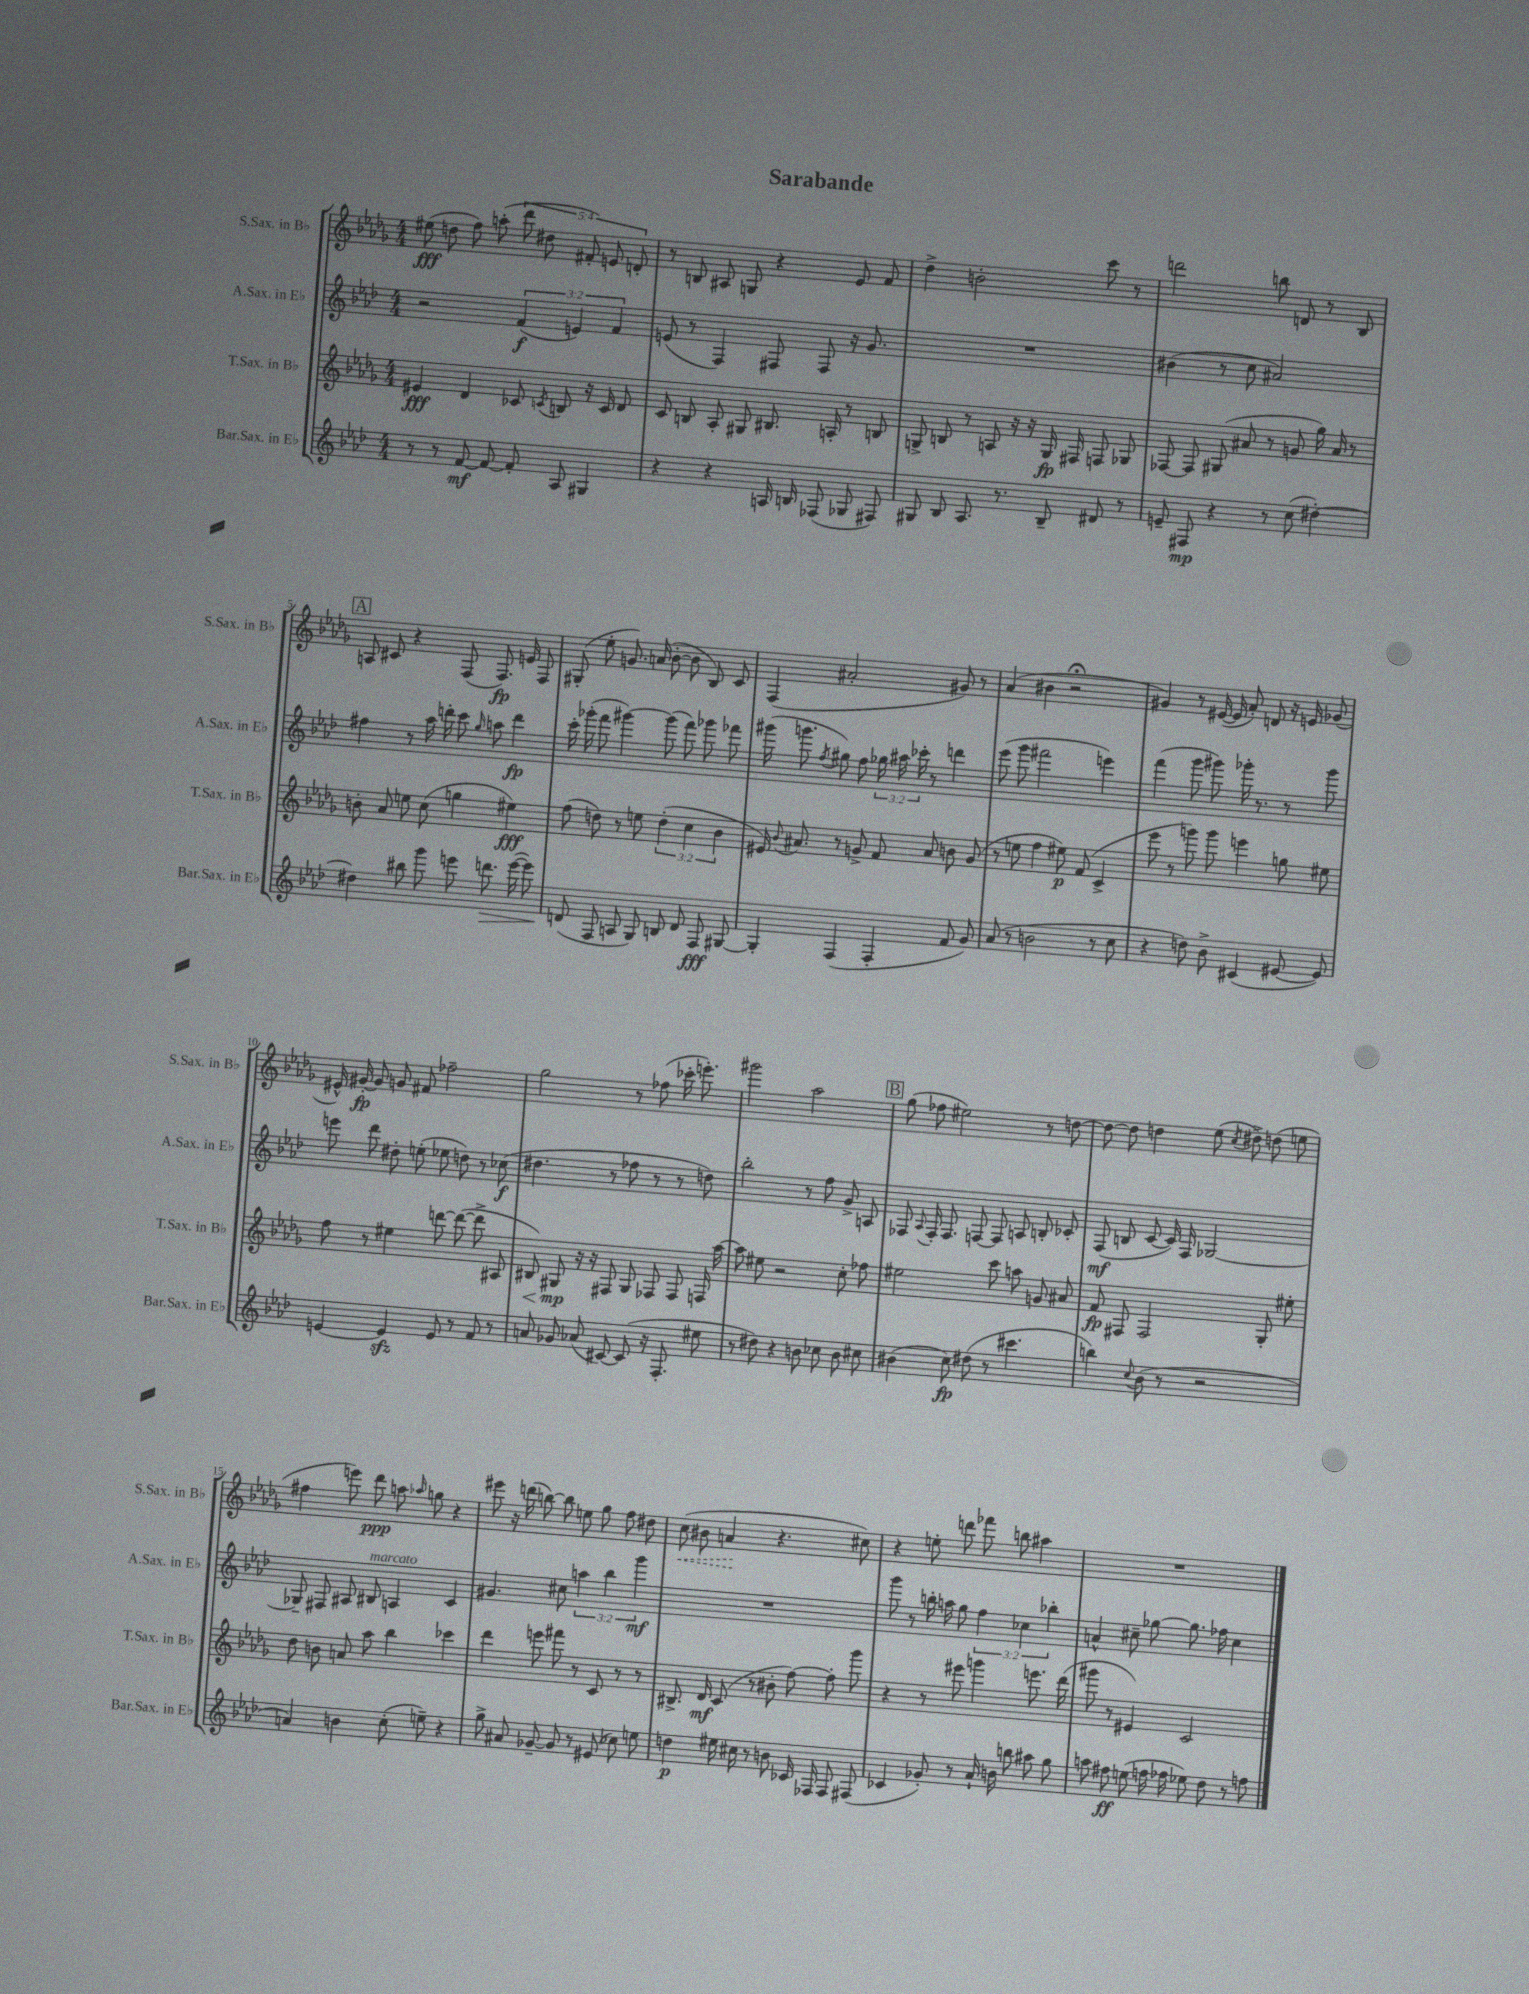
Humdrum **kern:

**kern	**kern	**kern	**kern
*staff4	*staff3	*staff2	*staff1
*clefG2	*clefG2	*clefG2	*clefG2
*k[b-e-a-d-]	*k[b-e-a-d-g-]	*k[b-e-a-d-]	*k[b-e-a-d-g-]
*M4/4	*M4/4	*M4/4	*M4/4
8r	4e#/	2r	(8ee#\
8r	.	.	8dd\
[8f/	4d-/	.	8ff\)
8f/_	.	.	(8aa'\
8f'/]	8c-/	(6f/	10ddd-\
.	.	.	10dd#\
.	8qc/	.	.
8A-/	8B/	.	.
.	.	6e/)	.
.	.	.	10f#'/)
4G#/	16r	.	.
.	.	.	10e/
.	16c/	.	.
.	.	6f/	.
.	8d-/	.	.
.	.	.	10d'/
=	=	=	=
4r	8c/	(8e/	8r
.	8B/	8r	8B/
4r	8A-'/	4F/)	8A#/
.	8G#/	.	8G/
16A/	8.B#/	8F#/	4r
16B/	.	.	.
(8F-/	.	8F#/	.
.	16A'/	.	.
8G-/	8r	16r	8e-/
.	.	8.g/	.
8F#/)	8B/	.	8f/
=	=	=	=
8G#/	8G^/	1r	4dd-^\
8B-/	8B/	.	.
8.A-/	8r	.	2b'\
.	8A/	.	.
8.r	.	.	.
.	16r	.	.
.	16r	.	.
8B-~/	16G/	.	.
.	16F#/	.	.
8d#/	8F/	.	8ccc\
8r	8G-/	.	8r
=	=	=	=
8e~/	[8F-/	(4b#\	2ddd\
8F#/	8F-/]	.	.
4r	(8G#/	8r	.
.	8a#/	8cc\	.
8r	8r	2a#/)	8bb\
(8cc\	8g/	.	8d/
[4dd#'\)	16gg-\)	.	8r
.	16a#/	.	.
.	8r	.	8B-/
=	=	=	=
4dd#\]	8b'\	4ff#\	8A/
.	8a-/	.	8c#/
8bb#\	8ee\	8r	4r
8ggg\	(8cc\	16aa-\	.
.	.	16ddd'\	.
8eee\	4gg\	8ccc\	(8F/
.	.	16qqgg/	.
8.ddd\	.	8aa\	8.F/)
.	4ee#\)	4ddd\	.
([16eee\	.	.	16e/
8eee\])	.	.	8F/
=	=	=	=
(8d/	(8ff\	16ccc'\	(8G#'/
.	.	(16ggg-'\	.
8F/	8dd\)	8fff\	8ee-'\
8A/	8r	[4ggg#\)	8.g/)
8G/)	8ee\	.	.
.	.	.	(16a/
8B/	(6dd'\	(8ggg#\]	[8b-'\
8d/	.	8fff\)	8b-\]
.	6cc\	.	.
8F/	.	8ggg-\	8B-/)
.	6b-\	.	.
[8G#/	.	8fff-\	8c/
=	=	=	=
4G#'/]	16e#/)	(16ggg#\	(4F/
.	8qqb-/	.	.
.	8.a#/	8.ggg\	.
.	.	8qff/	.
(4F/	8r	8gg#\)	2a#'/
.	8g^/	8ff\	.
4F'/	8f/	24gg-\	.
.	.	24aa#\	.
.	.	24ccc-'\	.
.	8a#/	8r	.
8f/	8b\	4ddd\	8g#/)
8g/)	(8g/	.	8r
=	=	=	=
(8a-/	8r	(8eee-\	(4a-/
8r	8ee\	8ggg\	.
2b\	4ff\	2fff#\	4b#\
.	8ee#\)	.	2r;
.	(8f/	.	.
8r	4c^/	4eee\)	.
8cc\	.	.	.
=	=	=	=
4r	8eee-\	(4fff\	4g#/)
.	8r	.	.
8dd\)	8ggg\)	8ggg\	8r
8b-^\	8ggg\	8ggg#\)	([16e#/
.	.	.	16e#/]
(4c#/	4eee\	16ggg-'\	8a-'/)
.	.	8.r	.
.	.	.	8d/
[8e#/	8gg\	8r	16r
.	.	.	16e/
8e#/])	8ee#\	8ggg-\	(8g-/
=	=	=	=
[4e/	8ff\	8eee\	16e#^^/)
.	.	.	[16g#'/
.	8r	8ddd-\	8g#/]
4e/]	4ee#\	8dd#'\	8g/
.	.	(8ee'\	8f#/
8e/	[8ddd\	8ee-\	2ff-~\
8r	(8ddd\_	8dd\)	.
8f/	8ddd^\]	8r	.
8r	8A#/	(8cc-\	.
=	=	=	=
8a/	8B#/)	4.dd#\	2gg-\
8g-/	8G#/	.	.
(8a-/	16r	.	.
.	16r	.	.
[8c#/)	8F#/	8r	.
(8c#/]	8G#/	8ff-\	8r
16r	8F-/	8r	(8ff-\
8.F'/	.	.	.
.	8F-/	8r	16ccc-'\
.	.	.	8.eee'\)
8ee#\	16F/	8dd\)	.
.	[16aa-\	.	.
=	=	=	=
8r	8aa-\]	2bb-'\	2ggg#\
8dd#\)	8ee#\	.	.
4r	2r	.	.
8b\	.	8r	2aa-\
8cc-\	.	8ff\	.
8b\	8cc'\	8g^/	.
8cc#\	8ff-\	8A/	.
=	=	=	=
(4b#\	2ee#\	8F-/	(8gg-\
.	.	8qqA-/	.
.	.	16F-'/	8ff-\
.	.	8.F-/	.
8cc\)	.	.	2ee#\)
(8dd#\	.	[8F/	.
8r	8ccc\	8F/]	.
4.ccc#\	8aa\	8A/	.
.	8g/	8B'/	8r
.	8a#/	8c-'/	[8dd\
=	=	=	=
4bb\)	8f/	(8F/	8dd\_
.	8F#/	8B/	8dd\]
8qqcc/	.	.	.
(8b-\	2F#/	[8c/	4dd\
8r	.	16c/])	.
.	.	16F/	.
2r	.	[2G-/	(8ee-\
.	.	.	8qcc/
.	.	.	8dd#^\)
.	8G-'/	.	(8dd\
.	8ee#'\	.	8ee\
=	=	=	=
4a/)	8dd-\	8G-~/]	4ff#\
.	8b\	8F#/	.
4b\	8a/	8A#/	8eee\)
.	8aa-\	8B#/	8ddd-\
(8cc'\	4bb-\	4A/	8aa\
.	.	.	16qqaa-/
8ee~\)	.	.	8gg\
4r	4ccc-\	4c/	4r
=	=	=	=
8gg^\	4ddd-\	4.g#/	8eee#\
8a#/	.	.	16r
.	.	.	(16ddd\
[8g-~/	8eee\	.	[8bb\)
8g-/]	8fff#\	8cc#\	8bb\]
8r	8r	6aa\	8ee\
(8e#/	8c/	.	8gg-\
.	.	6bb-\	.
8cc-\)	8r	.	8ff\
.	.	6ggg\	.
8ee\	8r	.	8dd#\
=	=	=	=
4dd\	8.B#^/	1r	(8cc\
.	.	.	8b#\
.	16d-/	.	.
16ee#\	(8c/	.	4a/
16cc#\	.	.	.
8r	8r	.	.
8b\	8b#'\	.	4.r
16c-/	[8ff\)	.	.
16F-/	.	.	.
8F-/	8ff'\]	.	.
(8F#/	8ggg-\	.	8cc#\)
=	=	=	=
4c-/	4r	8ggg\	4r
.	.	8r	.
8g-'/)	8r	16bb'\	8ee'\
.	.	16aa\	.
8r	8eee#\	8gg\	8ddd\
16a-`/	4ggg\	6ff\	8fff-\
16b\	.	.	.
8bb\	.	.	8bb\
.	.	6cc-\	.
8aa#\	8.eee\	.	4aa#\
.	.	6bb-'\	.
8gg\	.	.	.
.	(16ddd-\	.	.
=	=	=	=
8aa\	8ggg#\	4a^^/	1r
8ff#\	8r	.	.
(8ee\	4e#/)	8cc#~\	.
16ff\	.	[8gg-\	.
16ff-\	.	.	.
8ee-\)	2c/	8.gg-\]	.
8dd-\	.	.	.
.	.	16ff-\	.
8r	.	4cc#\	.
8ff\	.	.	.
==	==	==	==
*-	*-	*-	*-
